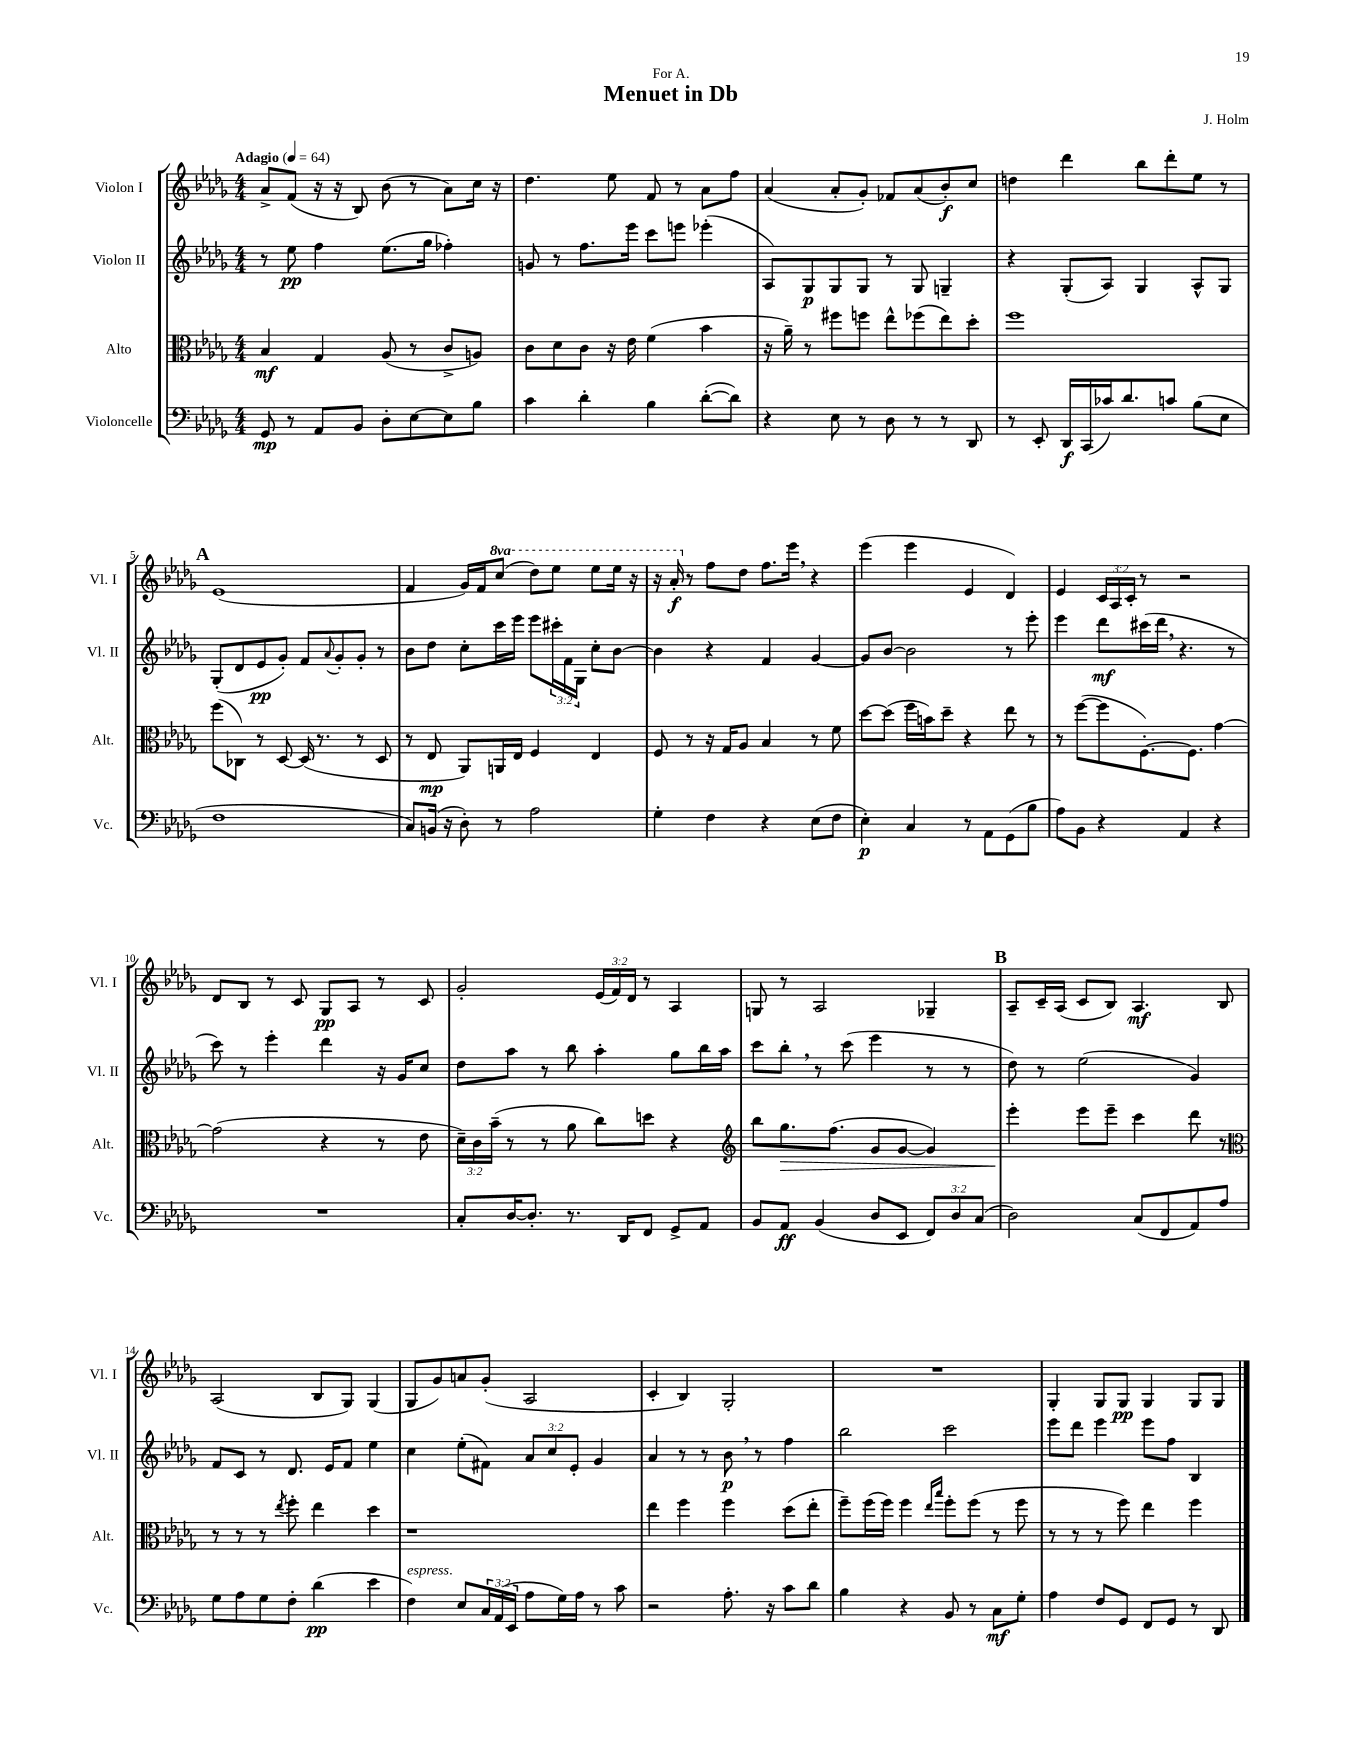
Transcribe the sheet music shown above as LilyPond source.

\header { title = "Menuet in Db" composer = "J. Holm" dedication = "For A." }
<<
\new StaffGroup <<
\new Staff = "s0" \with { instrumentName = "Violon I" shortInstrumentName = "Vl. I" } {
    \clef treble \key des \major \numericTimeSignature \time 4/4 \override Staff.TupletNumber.text = #tuplet-number::calc-fraction-text \set Staff.ottavationMarkups = #ottavation-simple-ordinals \tempo "Adagio" 4 = 64
    aes'8-> f'8( r16 r16 bes8) bes'8( r8 aes'8) c''16 r16 |
    des''4. ees''8 f'8 r8 aes'8 f''8 |
    aes'4( aes'8-. ges'8-.) fes'8 aes'8( bes'8-.\f) c''8 |
    d''4 des'''4 bes''8 des'''8-. ees''8 r8 |
    \mark \markup { \bold "A" } ees'1( |
    f'4 ges'16) f'16 \ottava #1 c'''8( des'''8) ees'''8 ees'''8 ees'''16 r16 |
    r16 aes''16-.\f \ottava #0 r8 f''8 des''8 f''8. ees'''16 \breathe r4 |
    ees'''4( ees'''4 ees'4 des'4) |
    ees'4 \tuplet 3/2 { c'16 aes16 c'16-. } r8 r2 |
    des'8 bes8 r8 c'8 ges8\pp aes8 r8 c'8 |
    ges'2-. \tuplet 3/2 { ees'16( f'16) des'16 } r8 aes4 |
    g8 r8 aes2 ges4-- |
    \mark \markup { \bold "B" } aes8-- c'16-- aes16( c'8 bes8) aes4.\mf bes8 |
    aes2( bes8 ges8) ges4( |
    ges8 ges'8) a'8 ges'8-.( aes2 |
    c'4-. bes4) ges2-. |
    R1 |
    ges4-. ges8 ges8\pp ges4 ges8 ges8 \bar "|." |
}
\new Staff = "s1" \with { instrumentName = "Violon II" shortInstrumentName = "Vl. II" } {
    \clef treble \key des \major \numericTimeSignature \time 4/4 \override Staff.TupletNumber.text = #tuplet-number::calc-fraction-text
    r8 ees''8\pp f''4 ees''8.( ges''16 fes''4-.) |
    g'8 r8 f''8. ees'''16 c'''8 e'''8 ees'''4-.( |
    aes8) ges8\p ges8 ges8 r8 ges8 g4-- |
    r4 ges8-.( aes8) ges4 aes8-^ ges8 |
    \mark \markup { \bold "A" } ges8-.( des'8 ees'8\pp ges'8-.) f'8 \appoggiatura { aes'8 } ges'8-. ges'8-. r8 |
    bes'8 des''8 c''8-. c'''16 ees'''16 ees'''8 \tuplet 3/2 { cis'''16-. f'16 ges16 } c''8-. bes'8~ |
    bes'4 r4 f'4 ges'4~ |
    ges'8 bes'8~ bes'2 r8 ees'''8-. |
    ees'''4 des'''8\mf cis'''16( des'''16 \breathe r4. r8 |
    c'''8) r8 ees'''4-. des'''4 r16 ges'16 c''8 |
    des''8 aes''8 r8 bes''8 aes''4-. ges''8 bes''16 aes''16 |
    c'''8 bes''8-. \breathe r8 c'''8( ees'''4 r8 r8 |
    \mark \markup { \bold "B" } des''8) r8 ees''2( ges'4) |
    f'8 c'8 r8 des'8. ees'16 f'8 ees''4 |
    c''4 ees''8-.( fis'8) \tuplet 3/2 { aes'8 c''8 ees'8-. } ges'4 |
    aes'4 r8 r8 bes'8\p \breathe r8 f''4 |
    bes''2 c'''2 |
    ees'''8 des'''8 ees'''4 ees'''8 f''8 bes4 \bar "|." |
}
\new Staff = "s2" \with { instrumentName = "Alto" shortInstrumentName = "Alt." } {
    \clef alto \key des \major \numericTimeSignature \time 4/4 \override Staff.TupletNumber.text = #tuplet-number::calc-fraction-text
    bes4\mf ges4 aes8( r8 c'8-> a8) |
    c'8 des'8 c'8 r16 ees'16 f'4( bes'4 |
    r16 aes'16--) r8 fis''8 f''8 ees''8-^ fes''8( ees''8) des''8-. |
    f''1 |
    \mark \markup { \bold "A" } f''8( ces8) r8 des8~ des16( r8. r8 des8 |
    r8 ees8\mp aes,8) a,16 ees16 f4 ees4 |
    f8 r8 r16 ges16 aes8 bes4 r8 f'8 |
    des''8~ des''8( f''16 b'16) des''8-- r4 ees''8 r8 |
    r8 f''8~( f''8 f8.~-.) f8. ges'4~ |
    ges'2( r4 r8 ees'8 |
    \tuplet 3/2 { des'16--) c'16 bes'16--( } r8 r8 aes'8 c''8) d''8 r4 |
    \clef treble bes''8 ges''8.\> f''8.( ges'8 ges'8~ ges'4) |
    \mark \markup { \bold "B" } ees'''4-.\! ees'''8 ees'''8-- c'''4 des'''8 r8 |
    \clef alto r8 r8 r8 \acciaccatura { ees''8 } f''8-. ees''4 des''4 |
    r1 |
    ees''4 f''4 f''4 des''8( ees''8-. |
    f''8--) f''16( f''16) f''4 \grace { ees''16 bes''16 } f''8-. f''8( r8 f''8 |
    r8 r8 r8 f''8) ees''4 f''4 \bar "|." |
}
\new Staff = "s3" \with { instrumentName = "Violoncelle" shortInstrumentName = "Vc." } {
    \clef bass \key des \major \numericTimeSignature \time 4/4 \override Staff.TupletNumber.text = #tuplet-number::calc-fraction-text
    ges,8\mp r8 aes,8 bes,8 des8-. ees8~ ees8 bes8 |
    c'4 des'4-. bes4 des'8~-.( des'8) |
    r4 ees8 r8 des8 r8 r8 des,8 |
    r8 ees,8-. des,16\f c,16( ces'16) des'8. c'8 bes8( ees8 |
    \mark \markup { \bold "A" } f1 |
    c8) b,16( r16 des8-.) r8 aes2 |
    ges4-. f4 r4 ees8( f8 |
    ees4-.\p) c4 r8 aes,8 ges,8( bes8 |
    aes8) bes,8 r4 aes,4 r4 |
    R1 |
    c8-. des16~ des8.-. r8. des,16 f,8 ges,8-> aes,8 |
    bes,8 aes,8\ff bes,4( des8 ees,8 \tuplet 3/2 { f,8) des8 c8( } |
    \mark \markup { \bold "B" } des2) c8( f,8 aes,8) aes8 |
    ges8 aes8 ges8 f8-. des'4\pp( ees'4 |
    f4^\markup { \italic "espress." }) ees8 \tuplet 3/2 { c16 aes,16( ees,16 } aes8 ges16) aes16 r8 c'8 |
    r2 aes8.-. r16 c'8 des'8 |
    bes4 r4 bes,8 r8 c8\mf ges8-. |
    aes4 f8 ges,8 f,8 ges,8 r8 des,8 \bar "|." |
}
>>
>>
